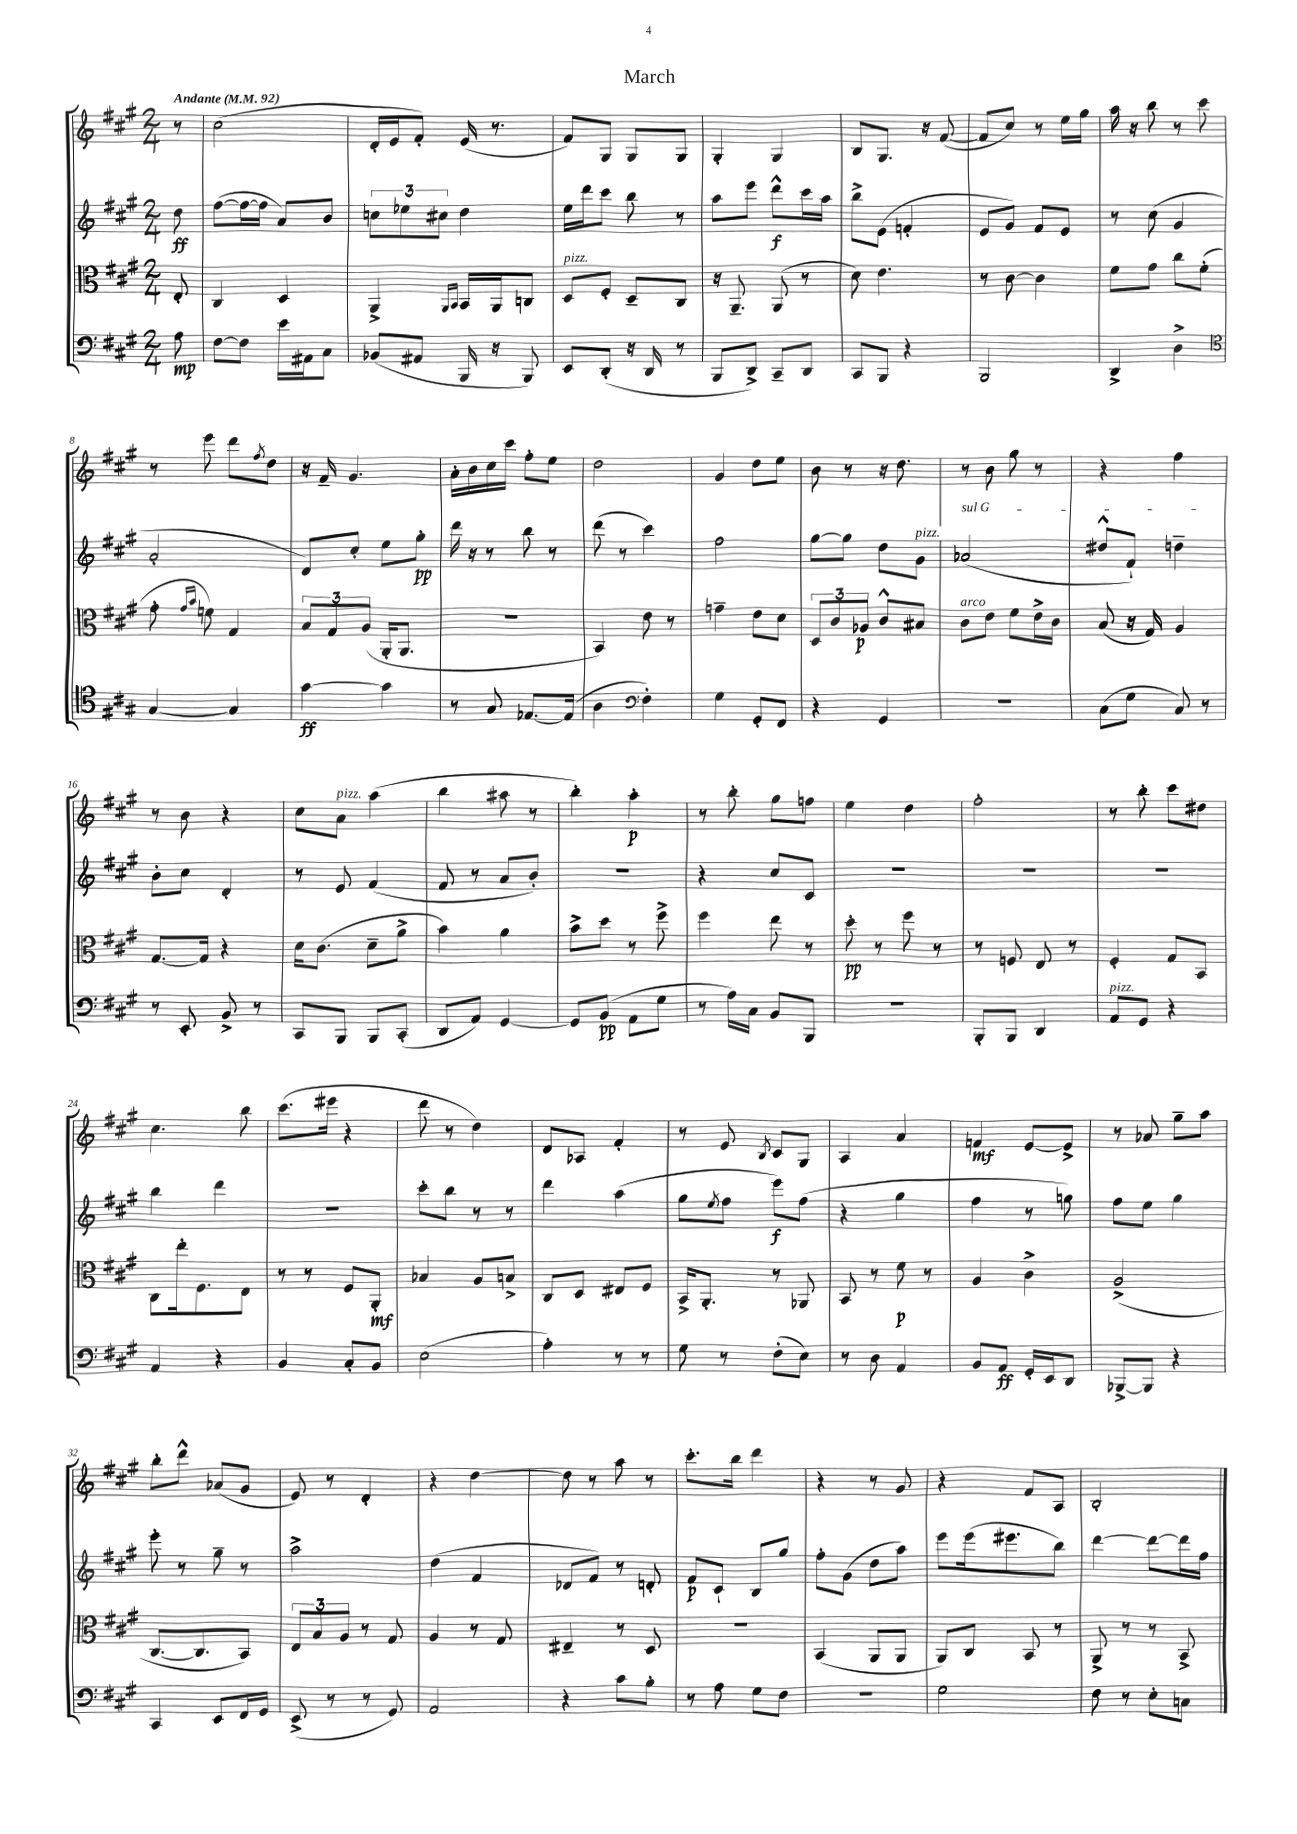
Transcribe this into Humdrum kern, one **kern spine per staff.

**kern	**dynam	**kern	**dynam	**kern	**dynam	**kern	**dynam
*part4	*part4	*part3	*part3	*part2	*part2	*part1	*part1
*staff4	*staff4	*staff3	*staff3	*staff2	*staff2	*staff1	*staff1
*clefF4	*	*clefC3	*	*clefG2	*	*clefG2	*
*k[f#c#g#]	*	*k[f#c#g#]	*	*k[f#c#g#]	*	*k[f#c#g#]	*
*M2/4	*	*M2/4	*	*M2/4	*	*M2/4	*
*MM92	*	*MM92	*	*MM92	*	*MM92	*
=	=	=	=	=	=	=	=
!	!	!	!	!	!	!LO:TX:a:B:t=Andante	!
8A\	mp	8E'/	.	8dd\	ff	8r	.
=1	=1	=1	=1	=1	=1	=1	=1
[8F#\L	.	4C#/	.	([8ff#\L	.	(2cc#\	.
8F#\J]	.	.	.	16ff#\L_	.	.	.
.	.	.	.	16ff#\JJ]	.	.	.
16e\LL	.	4D/	.	8a/L)	.	.	.
16AA#X\J	.	.	.	.	.	.	.
8C#\J	.	.	.	8b/J	.	.	.
=2	=2	=2	=2	=2	=2	=2	=2
(8BB-X/L	.	4AA^/	.	12ccn\L	.	16d'/LL	.
.	.	.	.	.	.	16e/J	.
.	.	.	.	12ee-X\	.	.	.
8AA#X/J	.	.	.	.	.	8f#'/J)	.
.	.	.	.	12cc#X\J	.	.	.
.	.	16qqAA/LL	.	.	.	.	.
.	.	16qqBB/JJ	.	.	.	.	.
16BBB/	.	16BB/LL	.	4dd\	.	(16e/	.
16r	.	16AA/J	.	.	.	8.r	.
8BBB/)	.	8Cn/J	.	.	.	.	.
=3	=3	=3	=3	=3	=3	=3	=3
!	!	!LO:TX:a:i:t=pizz.	!	!	!	!	!
8EE/L	.	8D/L	.	16ee\LL	.	8f#/L)	.
.	.	.	.	16ddd\J	.	.	.
(8DD'/J	.	8F#'/J	.	8ccc#\J	.	8G#/J	.
16r	.	8D~/L	.	8bb\	.	8G#/L	.
16DD/	.	.	.	.	.	.	.
8r	.	8C#/J	.	8r	.	8G#/J	.
=4	=4	=4	=4	=4	=4	=4	=4
8BBB/L	.	16r	.	8aa\L	.	4G#'/	.
.	.	8.AA~/	.	.	.	.	.
8DD^/J)	.	.	.	8eee\J	.	.	.
8CC#~/L	.	(8AA/	.	8ddd^^\L	f	4G#/	.
8DD/J	.	8r	.	16ccc#\L	.	.	.
.	.	.	.	16aa\JJ	.	.	.
=5	=5	=5	=5	=5	=5	=5	=5
8CC#/L	.	8d\)	.	8bb^\L	.	8B/L	.
8BBB/J	.	4.e\	.	(8e\J	.	8.G#/J	.
4r	.	.	.	4fn'/	.	.	.
.	.	.	.	.	.	16r	.
.	.	.	.	.	.	([8f#/	.
=6	=6	=6	=6	=6	=6	=6	=6
2BBB/	.	8r	.	8e/L	.	8f#/L]	.
.	.	[8c#\	.	8g#/J)	.	8cc#/J)	.
.	.	4c#\]	.	8f#/L	.	8r	.
.	.	.	.	8e/J	.	16ee\LL	.
.	.	.	.	.	.	16gg#\JJ	.
=7	=7	=7	=7	=7	=7	=7	=7
4DD^/	.	8f#\L	.	8r	.	16aa\	.
.	.	.	.	.	.	16r	.
.	.	8g#\J	.	(8cc#\	.	8bb\	.
4D^\	.	8cc#\L	.	4g#/	.	8r	.
.	.	(8f#'\J	.	.	.	8ccc#\	.
!!LO:LB:g=z
=8	=8	=8	=8	=8	=8	=8	=8
*clefC4	*	*	*	*	*	*	*
[4G#/	.	8g#'\	.	2a'/	.	8r	.
.	.	16qqg#/LL	.	.	.	.	.
.	.	16qqb/JJ	.	.	.	.	.
.	.	8fn\)	.	.	.	8eee\	.
4G#/]	.	4G#/	.	.	.	8ddd\L	.
.	.	.	.	.	.	8qff#/	.
.	.	.	.	.	.	8dd\J	.
=9	=9	=9	=9	=9	=9	=9	=9
[4g#\	ff	12B/L	.	8d/L)	.	16r	.
.	.	.	.	.	.	16f#~/	.
.	.	12G#/	.	.	.	.	.
.	.	.	.	8cc#'/J	.	4.g#/	.
.	.	(12A/J	.	.	.	.	.
4g#\]	.	16AA'/KL	.	8ee\L	.	.	.
.	.	8.AA/J	.	.	.	.	.
.	.	.	.	8gg#'\J	pp	.	.
=10	=10	=10	=10	=10	=10	=10	=10
8r	.	2r	.	16ddd\	.	16a'\LL	.
.	.	.	.	16r	.	16b\	.
8G#/	.	.	.	8r	.	16cc#\	.
.	.	.	.	.	.	16ccc#\JJ	.
[8.E-X/L	.	.	.	8bb\	.	8ff#'\L	.
.	.	.	.	8r	.	8ee\J	.
(16E-/Jk]	.	.	.	.	.	.	.
=11	=11	=11	=11	=11	=11	=11	=11
4A\	.	4BB/)	.	(8ddd\	.	2dd\	.
.	.	.	.	8r	.	.	.
*clefF4	*	*	*	*	*	*	*
4F#'\)	.	8e\	.	4ccc#\)	.	.	.
.	.	8r	.	.	.	.	.
=12	=12	=12	=12	=12	=12	=12	=12
4G#\	.	4gn~\	.	2ff#\	.	4g#/	.
8GG#'/L	.	8e\L	.	.	.	8dd\L	.
8FF#/J	.	8d\J	.	.	.	8ee\J	.
=13	=13	=13	=13	=13	=13	=13	=13
4r	.	12D/L	.	[8gg#\L	.	8b\	.
.	.	12c#/	.	.	.	.	.
.	.	.	.	8gg#\J]	.	8r	.
.	.	12A-X/J	p	.	.	.	.
4GG#/	.	8c#^^/L	.	8dd\L	.	16r	.
.	.	.	.	.	.	8.dd\	.
!	!	!	!	!LO:TX:a:i:t=pizz.	!	!	!
.	.	8B#X/J	.	8g#\J	.	.	.
=14	=14	=14	=14	=14	=14	=14	=14
!	!	!	!	!LO:TX:a:i:t=sul G	!	!	!
!	!	!LO:TX:a:i:t=arco	!	!	!	!	!
2r	.	8c#\L	.	(2a-X/	.	8r	.
.	.	8e\J	.	.	.	8b\	.
.	.	8f#\L	.	.	.	8gg#\	.
.	.	16e^\L	.	.	.	8r	.
.	.	16c#\JJ	.	.	.	.	.
=15	=15	=15	=15	=15	=15	=15	=15
(8C#\L	.	(8B/	.	8dd#X^^/L	.	4r	.
8G#\J	.	16r	.	8f#`/J)	.	.	.
.	.	16G#/)	.	.	.	.	.
8C#/)	.	4A/	.	4ddn~\	.	4ff#\	.
8r	.	.	.	.	.	.	.
!!LO:LB:g=z
=16	=16	=16	=16	=16	=16	=16	=16
8r	.	[8.G#/L	.	8b'\L	.	8r	.
8EE'/	.	.	.	8cc#\J	.	8b\	.
.	.	16G#/Jk]	.	.	.	.	.
8BB^/	.	4r	.	4d'/	.	4r	.
8r	.	.	.	.	.	.	.
=17	=17	=17	=17	=17	=17	=17	=17
8CC#/L	.	16d\KL	.	8r	.	8cc#\L	.
.	.	(8.c#\J	.	.	.	.	.
!	!	!	!	!	!	!LO:TX:a:i:t=pizz.	!
8BBB/J	.	.	.	8e/	.	8a\J	.
8BBB/L	.	8d~\L	.	(4f#/	.	(4aa\	.
(8CC#'/J	.	8a^\J	.	.	.	.	.
=18	=18	=18	=18	=18	=18	=18	=18
8DD/L	.	4b\)	.	8f#/	.	4bb\	.
8AA/J)	.	.	.	8r	.	.	.
[4GG#/	.	4a\	.	8a/L	.	8aa#X\	.
.	.	.	.	8b'/J)	.	8r	.
=19	=19	=19	=19	=19	=19	=19	=19
8GG#/L]	.	8b^\L	.	2r	.	4bb'\)	.
(8BB/J	pp	8dd\J	.	.	.	.	.
8AA\L	.	8r	.	.	.	4aa'\	p
8G#\J	.	8ff#^\	.	.	.	.	.
=20	=20	=20	=20	=20	=20	=20	=20
8r	.	4ff#\	.	4r	.	8r	.
16A\LL)	.	.	.	.	.	8bb'\	.
16C#\JJ	.	.	.	.	.	.	.
8BB/L	.	8ee\	.	8cc#/L	.	8gg#\L	.
8BBB/J	.	8r	.	8c#/J	.	8ffn\J	.
=21	=21	=21	=21	=21	=21	=21	=21
2r	.	8dd'\	pp	2r	.	4ee\	.
.	.	8r	.	.	.	.	.
.	.	8ff#\	.	.	.	4dd\	.
.	.	8r	.	.	.	.	.
=22	=22	=22	=22	=22	=22	=22	=22
8BBB'/L	.	8r	.	2r	.	2ff#'\	.
8BBB/J	.	8Fn/	.	.	.	.	.
4DD/	.	8E/	.	.	.	.	.
.	.	8r	.	.	.	.	.
=23	=23	=23	=23	=23	=23	=23	=23
!LO:TX:a:i:t=pizz.	!	!	!	!	!	!	!
8AA/L	.	4F#'/	.	2r	.	8r	.
8GG#/J	.	.	.	.	.	8bb'\	.
4r	.	8G#/L	.	.	.	8ccc#\L	.
.	.	8BB/J	.	.	.	8dd#X\J	.
!!LO:LB:g=z
=24	=24	=24	=24	=24	=24	=24	=24
4AA/	.	8C#\L	.	4bb\	.	4.cc#\	.
.	.	16ee'\k	.	.	.	.	.
.	.	8.F#\	.	.	.	.	.
4r	.	.	.	4ddd\	.	.	.
.	.	8E\J	.	.	.	8bb\	.
=25	=25	=25	=25	=25	=25	=25	=25
4BB/	.	8r	.	2r	.	(8.ccc#\L	.
.	.	8r	.	.	.	.	.
.	.	.	.	.	.	16eee#X\Jk	.
8C#'/L	.	8F#/L	.	.	.	4r	.
8BB/J	.	8AA'/J	mf	.	.	.	.
=26	=26	=26	=26	=26	=26	=26	=26
(2E\	.	4B-X/	.	8ccc#'\L	.	8ddd\	.
.	.	.	.	8bb\J	.	8r	.
.	.	8A/L	.	8r	.	4dd\)	.
.	.	8Bn^/J	.	8r	.	.	.
=27	=27	=27	=27	=27	=27	=27	=27
4A'\)	.	8C#/L	.	4ddd\	.	8d/L	.
.	.	8D/J	.	.	.	8A-X/J	.
8r	.	8E#X/L	.	(4aa\	.	4f#'/	.
8r	.	8F#/J	.	.	.	.	.
=28	=28	=28	=28	=28	=28	=28	=28
8G#\	.	16BB^/KL	.	8gg#\L	.	8r	.
.	.	8.AA'/J	.	.	.	.	.
.	.	.	.	8qee/	.	.	.
8r	.	.	.	8ff#\J	.	8e/	.
.	.	.	.	.	.	8qB/	.
(8F#'\L	.	8r	.	8eee\L)	f	8c#/L	.
8E\J)	.	8AA-X/	.	(8ff#\J	.	8G#/J	.
=29	=29	=29	=29	=29	=29	=29	=29
8r	.	8BB/	.	4r	.	4A/	.
8D\	.	8r	.	.	.	.	.
4AA/	.	8f#\	p	4gg#\	.	4a/	.
.	.	8r	.	.	.	.	.
=30	=30	=30	=30	=30	=30	=30	=30
8BB/L	.	4A/	.	4ff#\	.	4fn/	mf
8AA/J	ff	.	.	.	.	.	.
16GG#'/LL	.	4c#^\	.	8r	.	[8e/L	.
16EE/J	.	.	.	.	.	.	.
8DD/J	.	.	.	8ggn\)	.	8e^/J]	.
=31	=31	=31	=31	=31	=31	=31	=31
[8BBB-X^/L	.	(2A^/	.	8ff#\L	.	8r	.
8BBB-/J]	.	.	.	8ee\J	.	8a-X/	.
4r	.	.	.	4gg#\	.	8gg#~\L	.
.	.	.	.	.	.	8aa\J	.
!!LO:LB:g=z
=32	=32	=32	=32	=32	=32	=32	=32
4CC#/	.	[8.C#/L	.	8eee'\	.	8bb'\L	.
.	.	.	.	8r	.	8ddd^^\J	.
.	.	8.C#/]	.	.	.	.	.
8EE/L	.	.	.	8gg#~\	.	(8a-X/L	.
16FF#/L	.	8BB/J)	.	8r	.	8g#/J	.
16GG#/JJ	.	.	.	.	.	.	.
=33	=33	=33	=33	=33	=33	=33	=33
(8EE^/	.	12E/L	.	2aa^\	.	8e/)	.
.	.	12B/	.	.	.	.	.
8r	.	.	.	.	.	8r	.
.	.	12A/J	.	.	.	.	.
8r	.	8r	.	.	.	4d'/	.
8GG#/)	.	8G#/	.	.	.	.	.
=34	=34	=34	=34	=34	=34	=34	=34
2AA/	.	4A/	.	(4dd\	.	4r	.
.	.	8r	.	4f#/	.	[4dd\	.
.	.	8G#/	.	.	.	.	.
=35	=35	=35	=35	=35	=35	=35	=35
4r	.	4E#X~/	.	8d-X/L	.	8dd\]	.
.	.	.	.	8f#/J)	.	8r	.
8c#\L	.	8r	.	8r	.	8aa\	.
8B'\J	.	8D/	.	8dn'/	.	8r	.
=36	=36	=36	=36	=36	=36	=36	=36
8r	.	2r	.	8f#/L	p	8.ccc#'\L	.
8A\	.	.	.	8c#`/J	.	.	.
.	.	.	.	.	.	16bb\Jk	.
8G#\L	.	.	.	8B/L	.	4ddd\	.
8F#\J	.	.	.	8gg#/J	.	.	.
=37	=37	=37	=37	=37	=37	=37	=37
2r	.	(4BB/	.	8ff#'\L	.	4r	.
.	.	.	.	(8g#\J	.	.	.
.	.	8AA/L	.	8dd\L	.	8r	.
.	.	8AA/J	.	8aa\J)	.	8g#/	.
=38	=38	=38	=38	=38	=38	=38	=38
2G#\	.	8AA/L)	.	8eee\L	.	4r	.
.	.	8C#/J	.	(16eee\k	.	.	.
.	.	.	.	8.eee#X\	.	.	.
.	.	8BB/	.	.	.	8f#/L	.
.	.	8r	.	8bb\J)	.	8A/J	.
=39	=39	=39	=39	=39	=39	=39	=39
8F#\	.	8AA^/	.	[4ddd\	.	2B'/	.
8r	.	8r	.	.	.	.	.
8E'\L	.	8r	.	8ddd\L_	.	.	.
8Cn\J	.	8BB^/	.	16ddd\L]	.	.	.
.	.	.	.	16ff#\JJ	.	.	.
==	==	==	==	==	==	==	==
*-	*-	*-	*-	*-	*-	*-	*-
